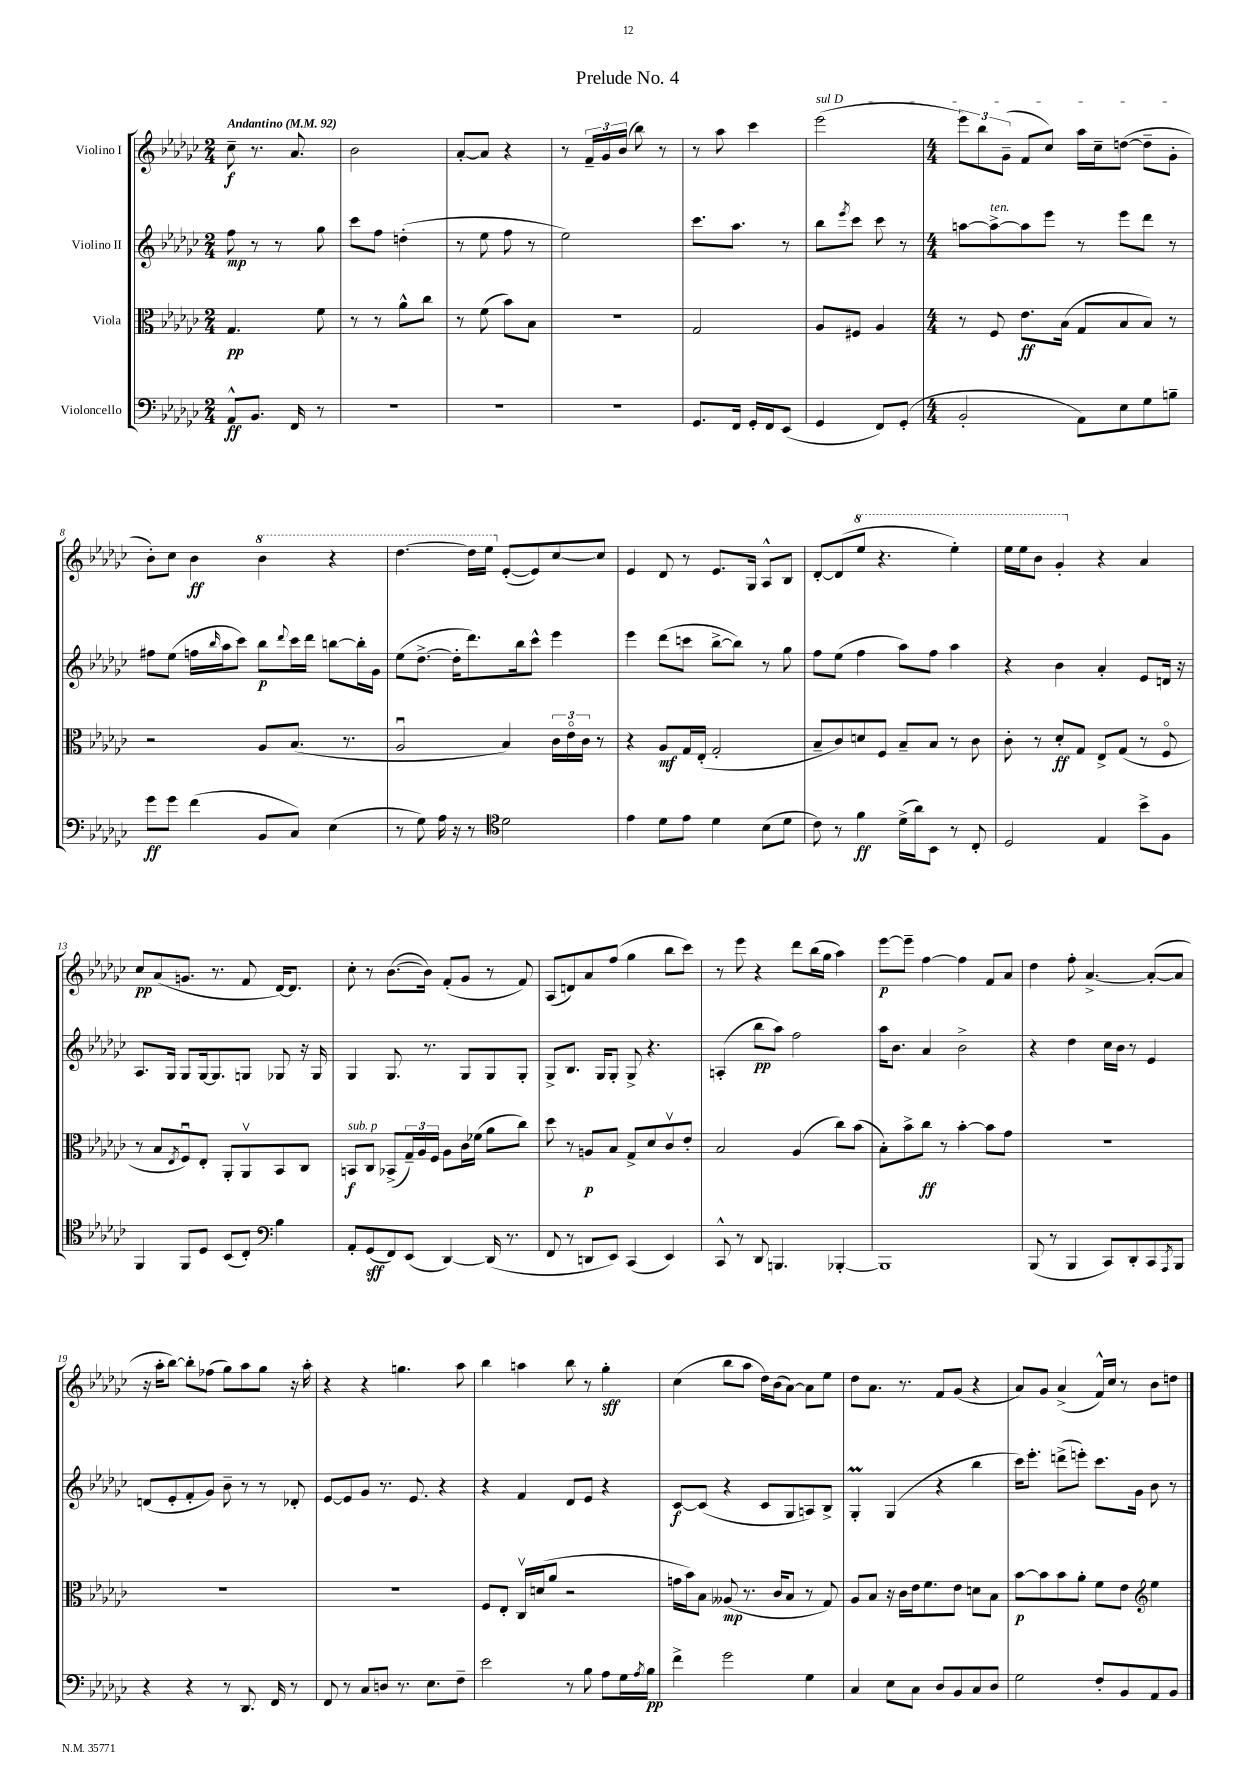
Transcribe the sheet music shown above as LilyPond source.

\header { title = "Prelude No. 4" }
<<
\new StaffGroup <<
\new Staff = "s0" \with { instrumentName = "Violino I" } {
    \clef treble \key ges \major \numericTimeSignature \time 2/4 \tempo "Andantino" 4 = 92
    ces''8--\f r8. aes'8. |
    bes'2 |
    aes'8~-. aes'8 r4 |
    r8 \tuplet 3/2 { f'16-- ges'16 bes'16( } bes''8) r8 |
    r8 aes''8 ces'''4 |
    \once \override TextSpanner.bound-details.left.text = \markup { \italic "sul D" } ees'''2\startTextSpan( |
    \numericTimeSignature \time 4/4 \tuplet 3/2 { ees'''8) bes''8 ges'8--( } f'8 ces''8) aes''16 ces''16-- d''8~( d''8-- ges'8-.\stopTextSpan |
    bes'8-.) ces''8 bes'4\ff \ottava #1 bes''4 r4 |
    des'''4.~ des'''16 ees'''16 \ottava #0 ees'8~-.( ees'8) ces''8~ ces''8 |
    ees'4 des'8 r8 ees'8. ges16 aes8-^ bes8 |
    des'8~-. des'8( \ottava #1 ees'''8 r4. ees'''4-.) |
    ees'''16 ees'''16 bes''8 ges''4-. \ottava #0 r4 aes'4 |
    ces''8\pp aes'8( g'8. r8. f'8 des'16~) des'8. |
    ces''8-. r8 bes'8.~( bes'16) f'8-.( ges'8 r8 f'8) |
    aes8( d'8) aes'8 f''8( ges''4 bes''8 ces'''8) |
    r8 ees'''8 r4 des'''8 bes''16( ges''16 aes''4) |
    ees'''8~\p ees'''8-- f''4~ f''4 f'8 aes'8 |
    des''4 f''8-. aes'4.~-> aes'8~-.( aes'8 |
    r16 aes''16-. bes''8~) bes''8-. fes''8( ges''8) aes''8 ges''8 r16 aes''16-. |
    r4 r4 g''4. aes''8 |
    bes''4 a''4 bes''8 r8 ges''4-.\sff |
    ces''4( bes''8 aes''8 des''16) bes'16( aes'8~) aes'8 ees''8 |
    des''8 aes'8. r8. f'8 ges'8( r4 |
    aes'8) ges'8 aes'4->( f'16-^) ces''16 r8 bes'8 d''8 \bar "|." |
}
\new Staff = "s1" \with { instrumentName = "Violino II" } {
    \clef treble \key ges \major \numericTimeSignature \time 2/4
    f''8\mp r8 r8 ges''8 |
    ces'''8 f''8 d''4-.( |
    r8 ees''8 f''8 r8 |
    ees''2) |
    ces'''8. aes''8. r8 |
    bes''8 \acciaccatura { ees'''8 } ces'''8 ces'''8 r8 |
    \numericTimeSignature \time 4/4 a''8~ a''8~->^\markup { \italic "ten." } a''8 ees'''8 r8 ees'''8 des'''8 r8 |
    fis''8 ees''8( f''16 \grace { bes''16 } aes''16 ces'''8) bes''8\p \appoggiatura { des'''8 } ces'''16 des'''16 b''8~ b''16-. ges'16 |
    ees''8( des''8.~-> des''16-. des'''8.) bes''16 ces'''8-^ ees'''4 |
    ees'''4 des'''8( c'''8 bes''8~-> bes''8) r8 ges''8 |
    f''8 ees''8( f''4 aes''8) f''8 aes''4 |
    r4 bes'4 aes'4-. ees'8 d'16 r16 |
    aes8. ges16 ges8 ges16~ ges8. g8 ges8 r16 ges16 |
    ges4 ges8. r8. ges8 ges8 ges8-. |
    ges8-> bes8. ges16 ges8-. ges8-> r4. |
    a4-.( bes''8\pp aes''8) f''2 |
    aes''16 bes'8. aes'4 bes'2-> |
    r4 des''4 ces''16 bes'16 r8 ees'4 |
    d'8( ees'8-. f'8-. ges'8) bes'8-- r8 r8 des'8-. |
    ees'8~ ees'8 ges'8 r8. ees'8. r4 |
    r4 f'4 des'8 ees'8 r4 |
    ces'8~\f ces'8( r4 ces'8 ges8 a8) bes8-> |
    ges4-.\prall ges4( r4 bes''4 |
    ces'''16) ees'''8.-. d'''8->( e'''8-.) ces'''8. ges'16 bes'8 r8 \bar "|." |
}
\new Staff = "s2" \with { instrumentName = "Viola" } {
    \clef alto \key ges \major \numericTimeSignature \time 2/4
    ges4.\pp f'8 |
    r8 r8 aes'8-^ ces''8 |
    r8 f'8( bes'8) bes8 |
    R2 |
    ges2 |
    aes8 fis8 aes4 |
    \numericTimeSignature \time 4/4 r8 f8 ees'8.\ff bes16( ges8 bes8 bes8) r8 |
    r2 aes8 bes8.( r8. |
    aes2\downbow bes4) \tuplet 3/2 { ces'16 ees'16\flageolet ces'16 } r8 |
    r4 aes8\mf ges16 ees16-.( ges2-. |
    bes8-- ces'8) d'8 f8 bes8-- bes8 r8 ces'8 |
    ces'8-. r8 des'8-.\ff ges8 ees8-> ges8( r8 f8\flageolet |
    r8 bes8 \acciaccatura { ees8 } f8\downbow) ees8-. aes,8-. aes,8\upbow bes,8 ces8 |
    b,8\f^\markup { \italic "sub. p" } ces8 bes,8->( \tuplet 3/2 { ges16--) aes16 f16 } aes8 ces'16 fes'16( aes'8 ces''8) |
    des''8 r8 a8\p bes8 ges8-> des'8 ces'8\upbow ees'8-. |
    bes2 aes4( ces''8) bes'8( |
    bes8-.) bes'8-> ces''8\ff r8 bes'4~-. bes'8 ges'8 |
    R1 |
    R1 |
    R1 |
    f8 ees8-. ces16\upbow d'16( aes'8 r2 |
    g'16 bes'16) bes8 aeses8\mp( r8. ces'16 bes8 r8 ges8) |
    aes8 bes8 r16 ces'16 ees'16 f'8. ees'8 d'8 bes8 |
    bes'8~\p bes'8 bes'8 aes'8-. f'8 ees'8 \clef treble ees''4 \bar "|." |
}
\new Staff = "s3" \with { instrumentName = "Violoncello" } {
    \clef bass \key ges \major \numericTimeSignature \time 2/4
    aes,8-^\ff bes,8. f,16 r8 |
    R2 |
    R2 |
    R2 |
    ges,8. f,16 ges,16-. f,16 ees,8( |
    ges,4 f,8) ges,8-.( |
    \numericTimeSignature \time 4/4 bes,2-. aes,8) ees8 ges8 b8-- |
    ges'8\ff ges'8 f'4( bes,8 ces8) ees4( |
    r8 ges8) aes16 r16 r8 \clef tenor des'2 |
    ees'4 des'8 ees'8 des'4 bes8( des'8 |
    ces'8) r8 f'4\ff des'16->( aes'16) bes,8 r8 ces8-. |
    des2 ees4 bes'8-> f8 |
    f,4 f,8 des8 bes,8( ces8-.) bes4 |
    \clef bass aes,8-. ges,8\sff( f,8) ees,8( des,4~) des,16( r8. |
    f,8 r8 d,8 ees,8) ces,4( ees,4) |
    ces,8-^ r8 des,8 b,,4. bes,,4~-. |
    bes,,1 |
    bes,,8( r8 bes,,4 ces,8) des,8-. ces,8 \acciaccatura { aes,,8 } bes,,8 |
    r4 r4 r8 des,8. f,16 r8 |
    f,8 r8 ces8 d8 r8. ees8. f8-- |
    ees'2 r8 bes8 aes8 ges16 \acciaccatura { aes8 } bes16\pp |
    f'4-> ges'2 ges4 |
    ces4 ees8 ces8 des8 bes,8 ces8 des8 |
    ges2 f8-. bes,8 aes,8 bes,8 \bar "|." |
}
>>
>>
